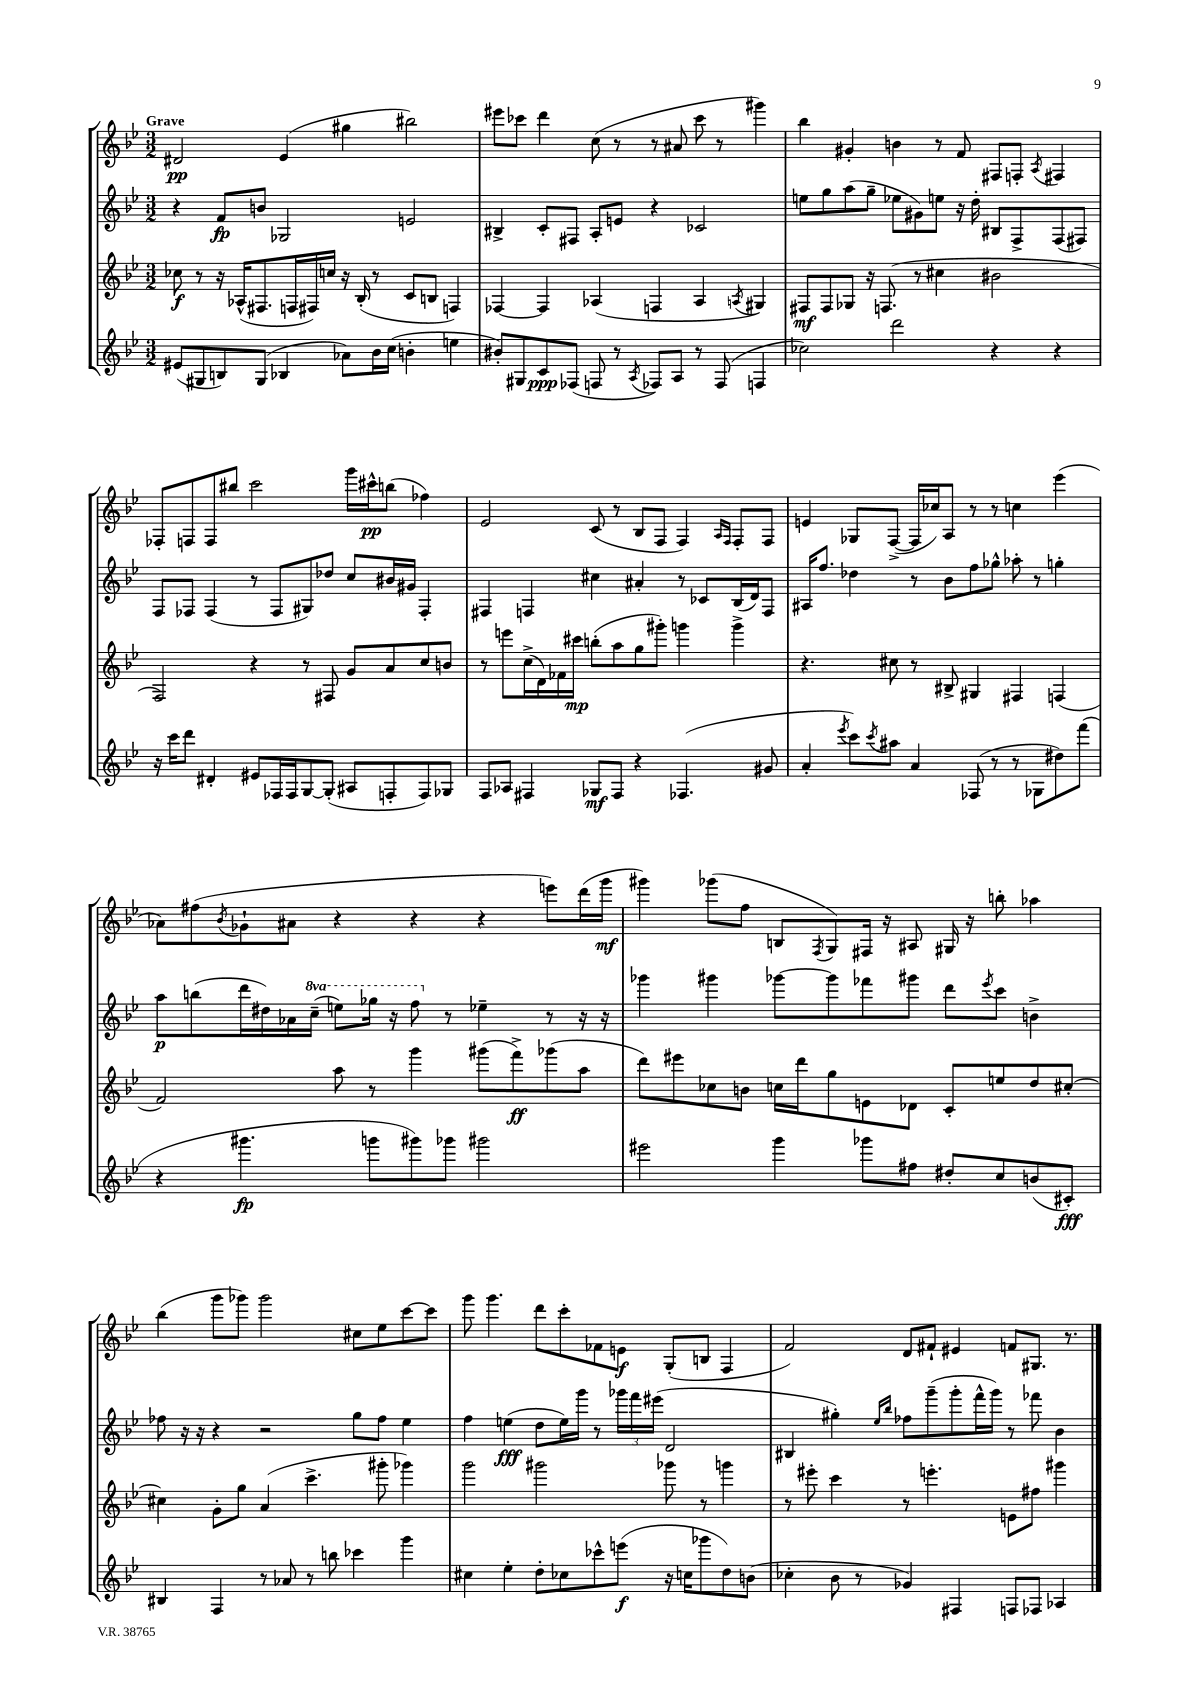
<<
\new StaffGroup <<
\new Staff = "s0" {
    \clef treble \key bes \major \numericTimeSignature \time 3/2 \tempo "Grave"
    dis'2\pp ees'4( gis''4 bis''2) |
    eis'''8 ces'''8 d'''4 c''8( r8 r8 ais'8 ces'''8 r8 gis'''4) |
    bes''4 gis'4-. b'4 r8 f'8 fis8 f8-. \acciaccatura { a8 } fis4 |
    fes8-. f8 f8 bis''8 c'''2 g'''16 cis'''16-^\pp b''8( fes''4) |
    ees'2 c'8( r8 bes8 f8 f4) \grace { a16 f16 } f8-. f8 |
    e'4 ges8 f8~->( f16 ces''16) a8 r8 r8 c''4 ees'''4( |
    aes'8) fis''8( \acciaccatura { bes'8 } ges'8-! ais'8 r4 r4 r4 e'''8) d'''16( g'''16\mf |
    gis'''4) ges'''8( f''8 b8 \acciaccatura { f8 } g8) fis16 r16 ais8 gis16 r16 b''8-. aes''4 |
    bes''4( g'''8 ges'''8) ges'''2 cis''8 ees''8 c'''8~ c'''8 |
    g'''8 g'''4. d'''8 c'''8-. fes'8 e'8\f g8-.( b8 f4 |
    f'2) d'8 fis'8-! eis'4 f'8 gis8. r8. \bar "|." |
}
\new Staff = "s1" {
    \clef treble \key bes \major \numericTimeSignature \time 3/2 \set Staff.ottavationMarkups = #ottavation-simple-ordinals
    r4 f'8\fp b'8 ges2 e'2 |
    bis4-> c'8-. fis8 a8-. e'8 r4 ces'2 |
    e''8 g''8 a''8( g''8-- ees''8 gis'8) e''8 r16 d''16-. bis8 f8-> f8( fis8) |
    f8 fes8 fes4( r8 fes8 gis8) des''8 c''8 bis'16 gis'16 fes4-. |
    fis4 f4 cis''4 ais'4-. r8 ces'8 bes16( d'16) f8 |
    ais16 f''8. des''4 r8 bes'8 f''8 ges''8-^ aes''8-. r8 g''4-. |
    a''8\p b''8( d'''16 dis''16) aes'16 \ottava #1 c'''16--( e'''8) ges'''16 r16 f'''8 \ottava #0 r8 ees''!4-- r8 r16 r16 |
    ges'''4 gis'''4 ges'''8~ ges'''8 fes'''8 gis'''8 d'''8 \acciaccatura { ees'''8 } c'''8 b'4-> |
    fes''8 r16 r16 r4 r2 g''8 fes''8 ees''4 |
    f''4 e''4\fff( d''8 e''16) g'''16 r8 \tuplet 3/2 { ges'''16 f'''16 eis'''16( } d'2 |
    bis4 gis''4-.) \grace { ees''16 bes''16 } fes''8 g'''8--( g'''8-. f'''16-^ g'''16) r8 fes'''8 bes'4 \bar "|." |
}
\new Staff = "s2" {
    \clef treble \key bes \major \numericTimeSignature \time 3/2
    ces''8\f r8 r16 aes16-^( fis8. f16 fis16) c''16 r16 bes16-.( r8 c'8 b8 f4) |
    fes4~ fes4 aes4( f4 aes4 \acciaccatura { a8 } gis4) |
    fis8\mf fis8 ges8 r16 f8.( r8 cis''4 bis'2 |
    f2) r4 r8 fis8 g'8 a'8 c''8 b'8 |
    r8 e'''8 c''16->( d'16) fes'16 cis'''16\mp b''8-.( a''8 g''8 gis'''8-.) g'''4 g'''4-> |
    r4. cis''8 r8 bis8-> gis4 fis4 f4( |
    f'2) a''8 r8 g'''4 gis'''8( f'''8->\ff) ges'''8( a''8 |
    d'''8) eis'''8 ces''8 b'8 c''16 d'''16 g''8 e'8 des'8 c'8-. e''8 d''8 cis''8~-. |
    cis''4 g'8-. g''8 a'4( c'''4.-> gis'''8-. ges'''4) |
    g'''2 gis'''2 ges'''8 r8 g'''4 |
    r8 eis'''8-. c'''4 r8 e'''4.-. e'8 fis''8 gis'''4 \bar "|." |
}
\new Staff = "s3" {
    \clef treble \key bes \major \numericTimeSignature \time 3/2
    eis'8( gis8 b8) gis8( bes4 aes'8) bes'16 c''16( b'4-. e''4 |
    bis'8-.) gis8 c'8\ppp fes8( f8 r8 \acciaccatura { a8 } fes8) a8 r8 fes8( f4 |
    ces''2) d'''2 r4 r4 |
    r16 c'''16 d'''8 dis'4-. eis'8 fes16 fes16 g8~ g8-.( ais8 f8-. f8) ges8 |
    f8 aes8 fis4 ges8\mf fis8 r4 fes4.( gis'8 |
    a'4-. \acciaccatura { ees'''8 } c'''8) \acciaccatura { c'''8 } ais''8 a'4 fes8( r8 r8 ges8 dis''8) f'''8( |
    r4 gis'''4.\fp g'''8 gis'''8) ges'''8 gis'''2 |
    eis'''2 g'''4 ges'''8 fis''8 dis''8-. c''8 b'8( cis'8-.\fff) |
    bis4 f4 r8 aes'8 r8 b''8 ces'''4 g'''4 |
    cis''4 ees''4-. d''8-. ces''8 ces'''8-^ e'''8\f( r16 c''16 ges'''8 d''8) b'8( |
    ces''4-. bes'8 r8 ges'4) fis4 f8 fes8 aes4 \bar "|." |
}
>>
>>
\layout { \context { \Score \remove "Bar_number_engraver" } }
